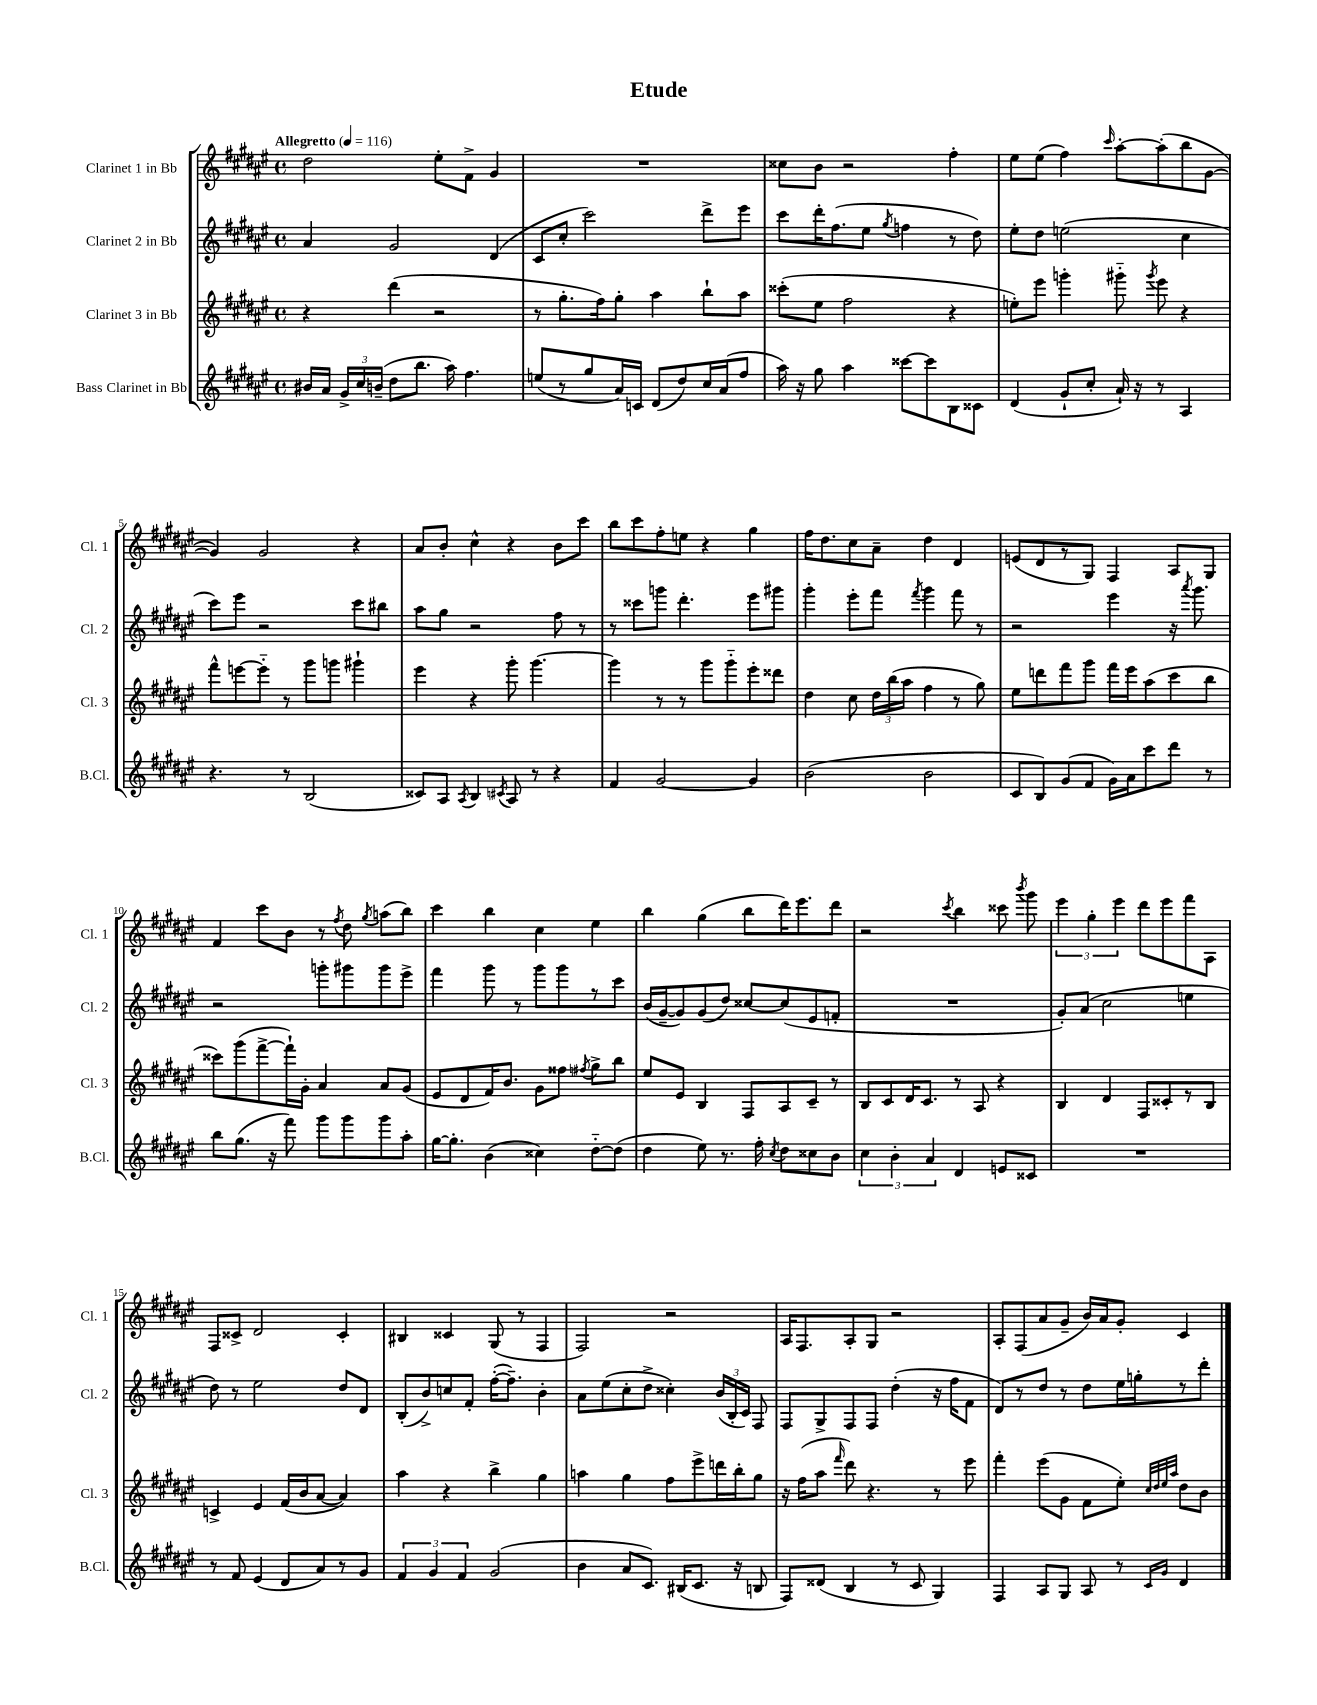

**kern	**kern	**kern	**kern
*staff4	*staff3	*staff2	*staff1
*clefG2	*clefG2	*clefG2	*clefG2
*k[f#c#g#d#a#e#]	*k[f#c#g#d#a#e#]	*k[f#c#g#d#a#e#]	*k[f#c#g#d#a#e#]
*M4/4	*M4/4	*M4/4	*M4/4
*met(c)	*met(c)	*met(c)	*met(c)
*MM116	*MM116	*MM116	*MM116
16b#	4r	4a#	2dd#
16a#	.	.	.
24g#^	.	.	.
24cc#	.	.	.
(24b~	.	.	.
8dd#	(4ddd#	2g#	.
8.bb	.	.	.
.	2r	.	8ee#'
16aa#)	.	.	.
4.ff#	.	.	8f#^
.	.	(4d#	4g#
=	=	=	=
(8ee	8r	8c#	1r
8r	8.gg#'	8cc#'	.
8gg#	.	2ccc#)	.
.	16ff#)	.	.
16a#)	8gg#'	.	.
16c	.	.	.
(8d#	4aa#	.	.
8dd#)	.	.	.
16cc#	8bb`	8ddd#^	.
(16a#	.	.	.
8ff#	8aa#	8eee#	.
=	=	=	=
16aa#)	(8ccc##'	8ccc#	8cc##
16r	.	.	.
8gg#	8ee#	16ddd#'	8b
.	.	(8.ff#	.
4aa#	2ff#	.	2r
.	.	8ee#	.
.	.	8qgg#	.
[8ccc##	.	4ff	.
8ccc##]	.	.	.
8B	4r	8r	4ff#'
8c##	.	8dd#)	.
=	=	=	=
(4d#	8ee')	8ee#'	8ee#
.	8eee#	8dd#	(8ee#
8g#`	4ggg'	(2ee	4ff#)
8cc#'	.	.	.
.	.	.	16qqccc#
16a#`)	8ggg#'~	.	[8aa#'
16r	.	.	.
.	8qggg#	.	.
8r	8eee#	.	(8aa#']
4A#	4r	4cc#	8bb
.	.	.	[8g#
=	=	=	=
4.r	8fff#^^	8ccc#)	4g#])
.	[8eee	8eee#	.
.	8eee'~]	2r	2g#
8r	8r	.	.
(2B	8ggg#	.	.
.	8ggg	.	.
.	4ggg#`	8ccc#	4r
.	.	8bb#	.
=	=	=	=
8c##)	4eee#	8aa#	8a#
8A#	.	8gg#	8b'
8qA#	.	.	.
4B	4r	2r	4cc#^^
8qc#	.	.	.
8A#	8ggg#'	.	4r
8r	[4.ggg#	.	.
4r	.	8ff#	8b
.	.	8r	8ccc#
=	=	=	=
4f#	4ggg#]	8r	8bb
.	.	8ccc##	8ccc#
[2g#	8r	8ggg	8ff#'
.	8r	4.ddd#'	8ee
.	8ggg#	.	4r
.	8ggg#'~	.	.
4g#]	8eee#'	8eee#	4gg#
.	8ddd##	8ggg#	.
=	=	=	=
(2b	4dd#	4ggg#'	16ff#
.	.	.	8.dd#
.	8cc#	8eee#'	8cc#
.	24dd#	8fff#	8a#~
.	(24bb	.	.
.	24aa#	.	.
.	.	8qfff#	.
2b	4ff#	4ggg#	4dd#
.	8r	8fff#	4d#
.	8gg#)	8r	.
=	=	=	=
8c#	8ee#	2r	(8e
8B)	8ddd	.	8d#
(8g#	8fff#	.	8r
8f#	8ggg#	.	8G#)
16g#)	16fff#	4eee#	4F#
16a#	16eee#	.	.
8ccc#	(8aa#	.	.
8ddd#	8ccc#	16r	8A#
.	.	8qaaa#	.
.	.	8.ggg#	.
8r	8bb	.	8G#
=	=	=	=
8bb	8ccc##)	2r	4f#
(8.gg#	(8ggg#	.	.
.	[8fff#^	.	8ccc#
16r	.	.	.
8fff#)	16fff#`])	.	8b
.	16g#'	.	.
8ggg#	4a#	8ggg'	8r
.	.	.	8qff#
8ggg#	.	8ggg#	8dd#
.	.	.	8qgg#
8ggg#	8a#	8ggg#	(8aa
8aa#'	(8g#	8eee#^	8bb)
=	=	=	=
[16gg#	8e#	4fff#	4ccc#
8.gg#']	.	.	.
.	8d#	.	.
(4b	16f#)	8ggg#	4bb
.	8.b	.	.
.	.	8r	.
4cc##)	8g#	8ggg#	4cc#
.	8ff##	8ggg#	.
.	8qff#	.	.
[8dd#'~	8gg#^	8r	4ee#
(8dd#]	8bb	8ccc#	.
=	=	=	=
4dd#	8ee#	(16b	4bb
.	.	[16g#~	.
.	8e#	8g#])	.
8ee#)	4B	(8g#	(4gg#
8.r	.	8dd#)	.
.	8F#	[8cc##	8bb
16ff#'	.	.	.
8qcc#	.	.	.
8dd#	8A#	(8cc##]	16ddd#)
.	.	.	8.eee#
8cc##	8c#~	8e#	.
8b	8r	8f'	8ddd#
=	=	=	=
6cc#	8B	1r	2r
.	8c#	.	.
6b'	.	.	.
.	16d#	.	.
.	8.c#	.	.
6a#	.	.	.
.	.	.	8qccc#
4d#	8r	.	4bb
.	8A#	.	.
8e	4r	.	8ccc##
.	.	.	8qbbb
8c##	.	.	8ggg#
=	=	=	=
1r	4B	8g#')	6eee#
.	.	(8a#	.
.	.	.	6gg#'
.	4d#	2cc#	.
.	.	.	6eee#
.	8F#	.	8ddd#
.	8c##'	.	8eee#
.	8r	4ee	8fff#
.	8B	.	8A#
=	=	=	=
8r	4c^	8dd#)	8F#
8f#	.	8r	8c##^
(4e#	4e#	2ee#	2d#
8d#	(16f#	.	.
.	16b	.	.
8a#)	[8a#	.	.
8r	4a#])	8dd#	4c##'
8g#	.	8d#	.
=	=	=	=
6f#	4aa#	(8B'	4B#
.	.	8b^)	.
6g#	.	.	.
.	4r	8cc	4c##
6f#	.	.	.
.	.	8f#'	.
(2g#	4bb^	([16ff#'	(8G#
.	.	8.ff#~])	.
.	.	.	8r
.	4gg#	4b'	4F#
=	=	=	=
4b	4aa	8a#	2F#)
.	.	(8ee#	.
8a#	4gg#	8cc#'	.
8.c#)	.	8dd#^	.
.	8ff#	4cc##')	2r
(16B#	.	.	.
8.c#	8eee#^	.	.
.	16ddd	(24b	.
.	.	24B'	.
16r	16bb'	.	.
.	.	24c#)	.
8B	8gg#	8F#	.
=	=	=	=
8F#)	16r	8F#	16A#
.	(16ff#	.	8.F#
(8d##	8aa#	8G#^	.
.	16qqfff#	.	.
4B	8ddd#)	8F#	8A#'
.	4.r	8F#	8G#
8r	.	(4dd#'	2r
8c#	.	.	.
4G#)	8r	16r	.
.	.	16ff#	.
.	8eee#	8f#	.
=	=	=	=
4F#	4fff#'	8d#)	8A#'
.	.	8r	(8F#
8A#	(8eee#	8dd#	8a#
8G#	8g#	8r	8g#~
8A#	8f#	8dd#	16b)
.	.	.	16a#
8r	8ee#')	16ee#	8g#'
.	.	16gg'	.
.	32qqcc#	.	.
.	32qqdd#	.	.
16qqc#	32qqee#	.	.
16qqg#	32qqaa#	.	.
4d#	8dd#	8r	4c#
.	8b	8ddd#'	.
==	==	==	==
*-	*-	*-	*-
